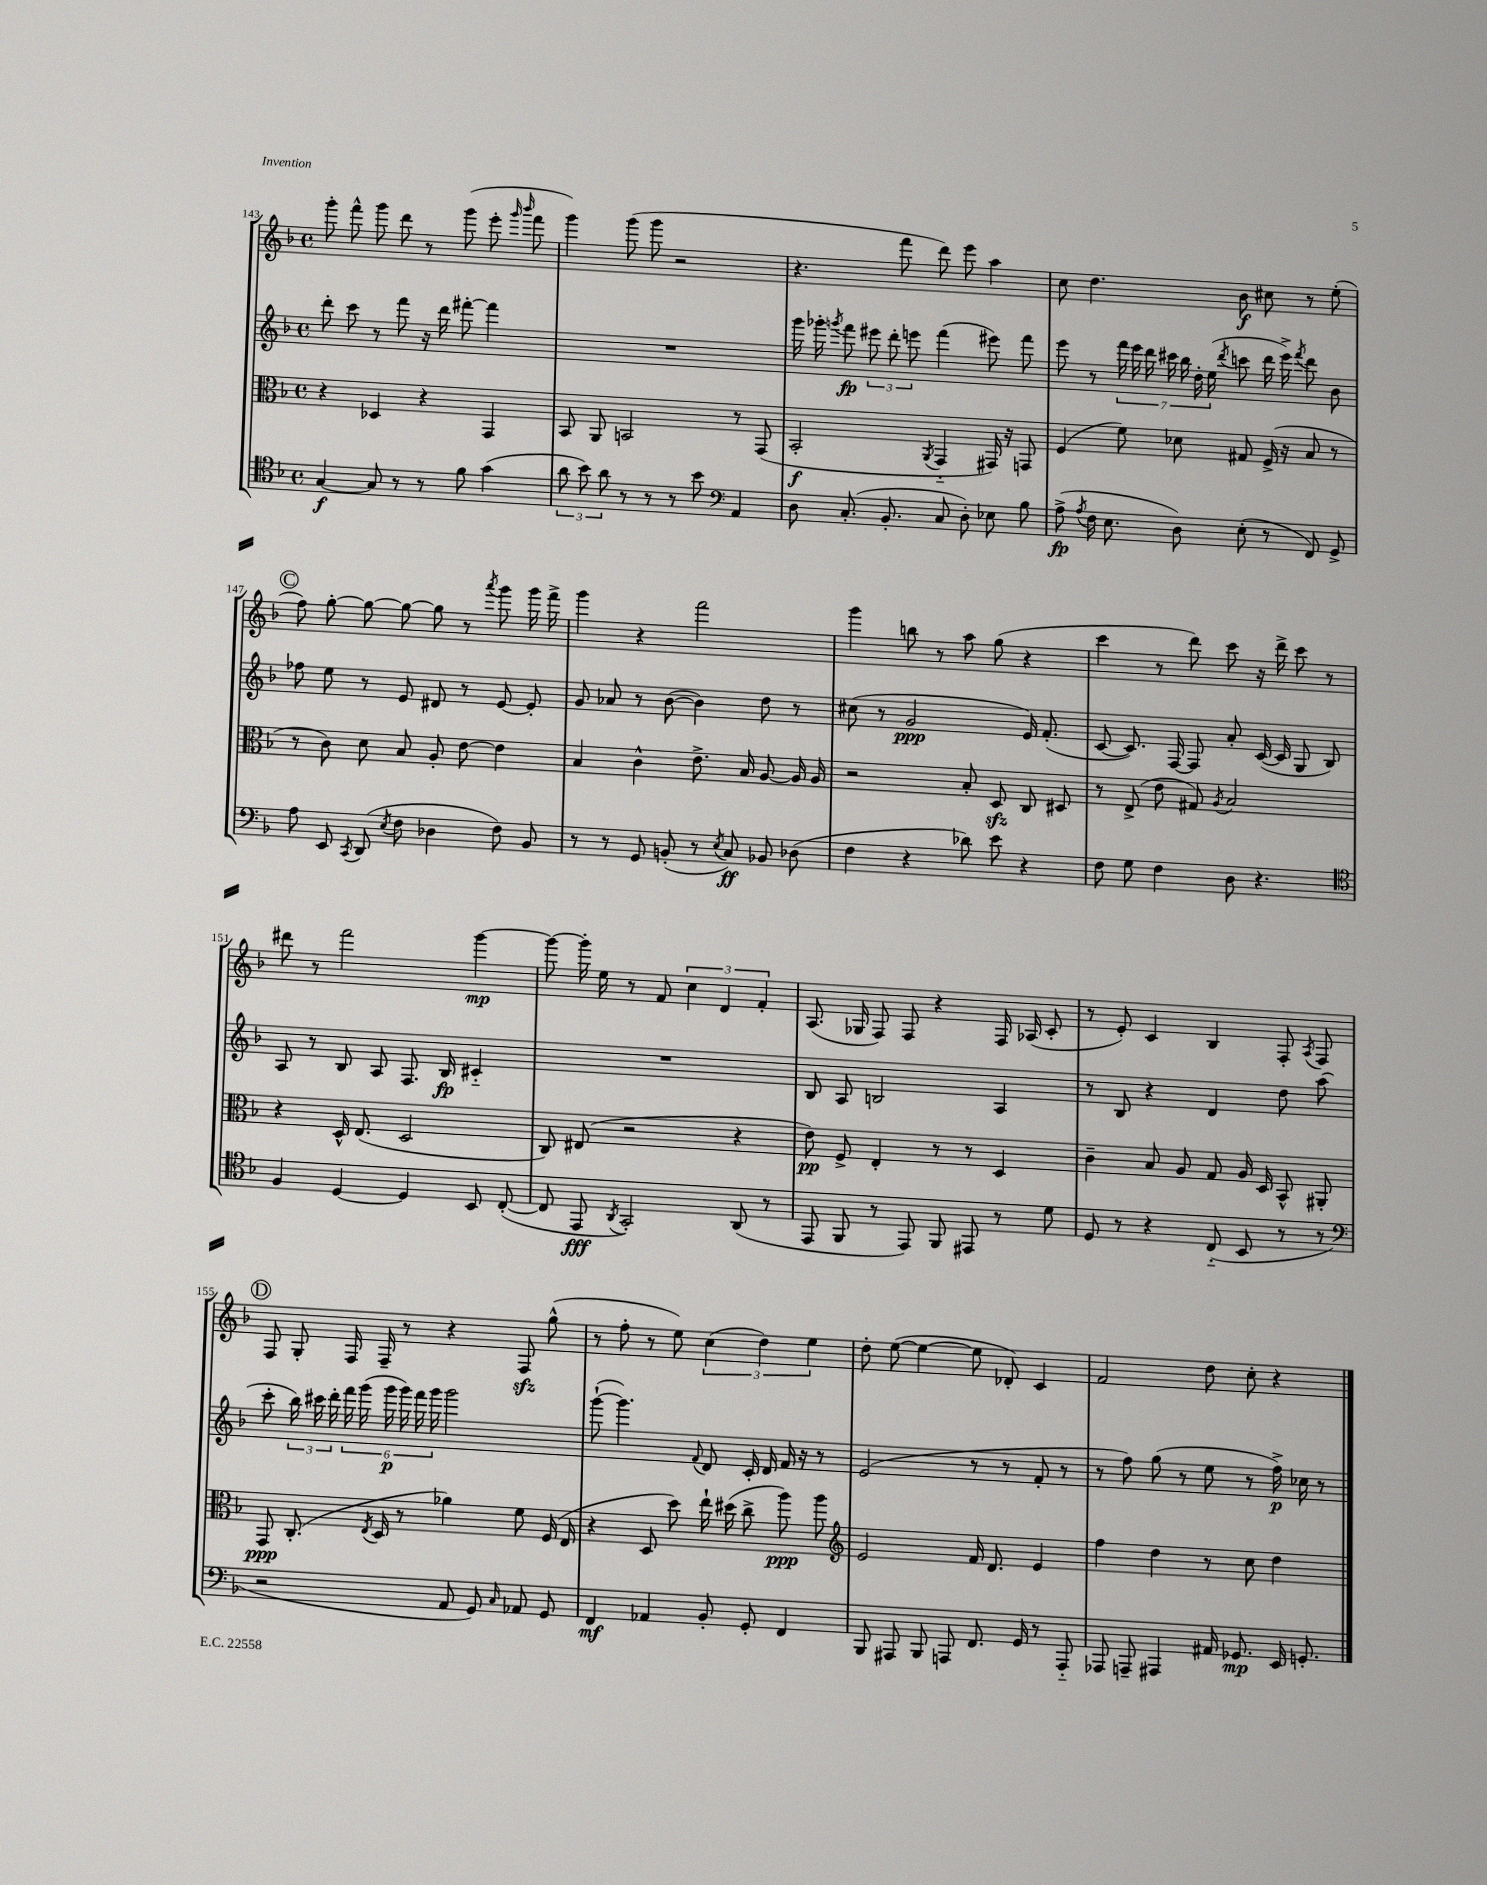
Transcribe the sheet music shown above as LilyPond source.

<<
\new StaffGroup <<
\new Staff = "s0" {
    \clef treble \key f \major \defaultTimeSignature \time 4/4
    \autoBeamOff g'''8-. f'''8-^ g'''8 d'''8 r8 g'''8( e'''8-. \grace { g'''16 bes'''16 } f'''8 |
    g'''4) g'''8( g'''8 r2 |
    r4. f'''8 d'''8) e'''8 a''4 |
    c''8 d''4. bes'8\f cis''8 r8 e''8-.( |
    \mark \markup { \circle "C" } f''8) g''8~-. g''8~ g''8~ g''8 r8 \acciaccatura { a'''8 } g'''8 g'''16 f'''16-> |
    g'''4 r4 f'''2 |
    g'''4 b''8 r8 a''8 g''8( r4 |
    c'''4 r8 d'''8) c'''8 r16 d'''16-> c'''8 r8 |
    dis'''8 r8 f'''2 g'''4~\mp |
    g'''8~ g'''16-. e''16 r8 f'8 \tuplet 3/2 { c''4 d'4 f'4-. } |
    a8.( ges16 f8) f8 r4 f16 aes16( c'8-. |
    r8 e'8-.) c'4 bes4 f8-. \acciaccatura { a8 } f8 |
    \mark \markup { \circle "D" } f8 g8-. f16 f16-- r8 r4 f8\sfz g''8-^( |
    r8 f''8-. r8 e''8) \tuplet 3/2 { c''4( d''4) e''4 } |
    d''8-. e''8~( e''4~ e''8 des'8-.) c'4 |
    f'2 d''8 c''8-. r4 \bar "|." |
}
\new Staff = "s1" {
    \clef treble \key f \major \defaultTimeSignature \time 4/4
    \autoBeamOff d'''8-. c'''8 r8 f'''8 r16 d'''16 fis'''8~-. fis'''4 |
    R1 |
    g'''16 ges'''16-. \acciaccatura { g'''8 } f'''8\fp \tuplet 3/2 { eis'''8 d'''8-. e'''8 } f'''4( eis'''8) f'''8 |
    e'''8 r8 \tuplet 7/4 { f'''16 e'''16 d'''16 cis'''16 bes''16 d''16-. e''16( } \acciaccatura { d'''8 } c'''8 d'''16 e'''16->) \acciaccatura { f'''8 } d'''8 bes'8 |
    \mark \markup { \circle "C" } fes''8 e''8 r8 e'8 dis'8 r8 e'8~ e'8-. |
    g'8 aes'8 r8 bes'8~( bes'4) d''8 r8 |
    cis''8( r8 g'2\ppp e'16) f'8.-.( |
    c'8~ c'8.) f16~ f8 a'8-. c'16~( c'16 g8 bes8) |
    a8 r8 bes8 a8 f8. bes16\fp cis'4-_ |
    R1 |
    bes8 a8 b2 a4 |
    r8 bes8 r4 d'4 d''8 a''8( |
    \mark \markup { \circle "D" } c'''8-. \tuplet 3/2 { bes''16) cis'''16 d'''16-. } \tuplet 6/4 { f'''16 g'''16( g'''16\p g'''16) f'''16 g'''16 } g'''2 |
    g'''8~-!( g'''4.) \appoggiatura { f'8 } d'8 c'16-. d'16 f'16 r16 r8 |
    e'2( r8 r8 f'8-. r8 |
    r8 f''8) g''8( r8 e''8 r8 f''16->\p) ces''16 r8 \bar "|." |
}
\new Staff = "s2" {
    \clef alto \key f \major \defaultTimeSignature \time 4/4
    \autoBeamOff r4 des4 r4 g,4 |
    bes,8 a,8 b,2 r8 g,8( |
    bes,2-.\f \acciaccatura { a,8 } g,4-_ gis,16) r16 g,8 |
    f4( f'8) des'8 gis8 f16->( r16 bes8 r8 |
    \mark \markup { \circle "C" } r8 c'8) d'8 bes8 a8-. e'8~ e'4 |
    bes4 c'4-^ e'8.-> bes16 a8~ a16 a16 |
    r2 bes8-. d8\sfz c8 dis8 |
    r8 e8->( e'8 gis8) \acciaccatura { a8 } bes2 |
    r4 d16-^ e8.( d2 |
    c8) eis8( r2 r4 |
    e'8\pp) f8-> e4-. r8 r8 d4 |
    c'4-- bes8 a8 g8 a16 d16 bes,8-^ ais,8-. |
    \mark \markup { \circle "D" } g,8\ppp c8.-.( \acciaccatura { e8 } d16 r8 aes'4) f'8 f16( e16 |
    r4 d8 d''8) e''16-! dis''16( c''8-> a''8\ppp) a''8 |
    \clef treble e'2 f'16 d'8. e'4 |
    f''4 d''4 r8 c''8 d''4 \bar "|." |
}
\new Staff = "s3" {
    \clef tenor \key f \major \defaultTimeSignature \time 4/4
    \autoBeamOff g4~\f g8 r8 r8 f'8 g'4( |
    \tuplet 3/2 { a'8 bes'8) a'8 } r8 r8 r8 bes'8 \clef bass a,4 |
    d8 c8.-.( bes,8.-. c8 d8-.) ees8 bes8 |
    a8->\fp( \acciaccatura { a8 } f16 e8. d8) e8-.( r8 f,8) g,8-> |
    \mark \markup { \circle "C" } a8 e,8 \acciaccatura { c,8 } d,8( \acciaccatura { e8 } f8 des4 f8) bes,8 |
    r8 r8 g,8 b,8-.( r8 \acciaccatura { e8 } c8\ff) bes,8 des8( |
    f4 r4 des'8) e'8 r4 |
    f8 g8 f4 d8 r4. |
    \clef tenor f4 d4~ d4 bes,8 c8~-.( |
    c8 e,8\fff \acciaccatura { a,8 } g,2-.) a,8( r8 |
    e,8 f,8 r8 e,8) f,8 eis,8 r8 d'8 |
    d8 r8 r4 c8-_( bes,8 r8 r8 |
    \mark \markup { \circle "D" } \clef bass r2 a,8 g,8) \grace { c16 } aes,8 g,8 |
    f,4\mf aes,4 bes,8-. g,8-. f,4 |
    bes,,8 ais,,8 bes,,8 a,,8 f,8. g,16 r8 a,,8-_ |
    aes,,8 a,,8-- ais,,4 ais,16 ges,8.\mp e,16 g,8.-. \bar "|." |
}
>>
>>
\layout { \context { \Score currentBarNumber = #143 } }
